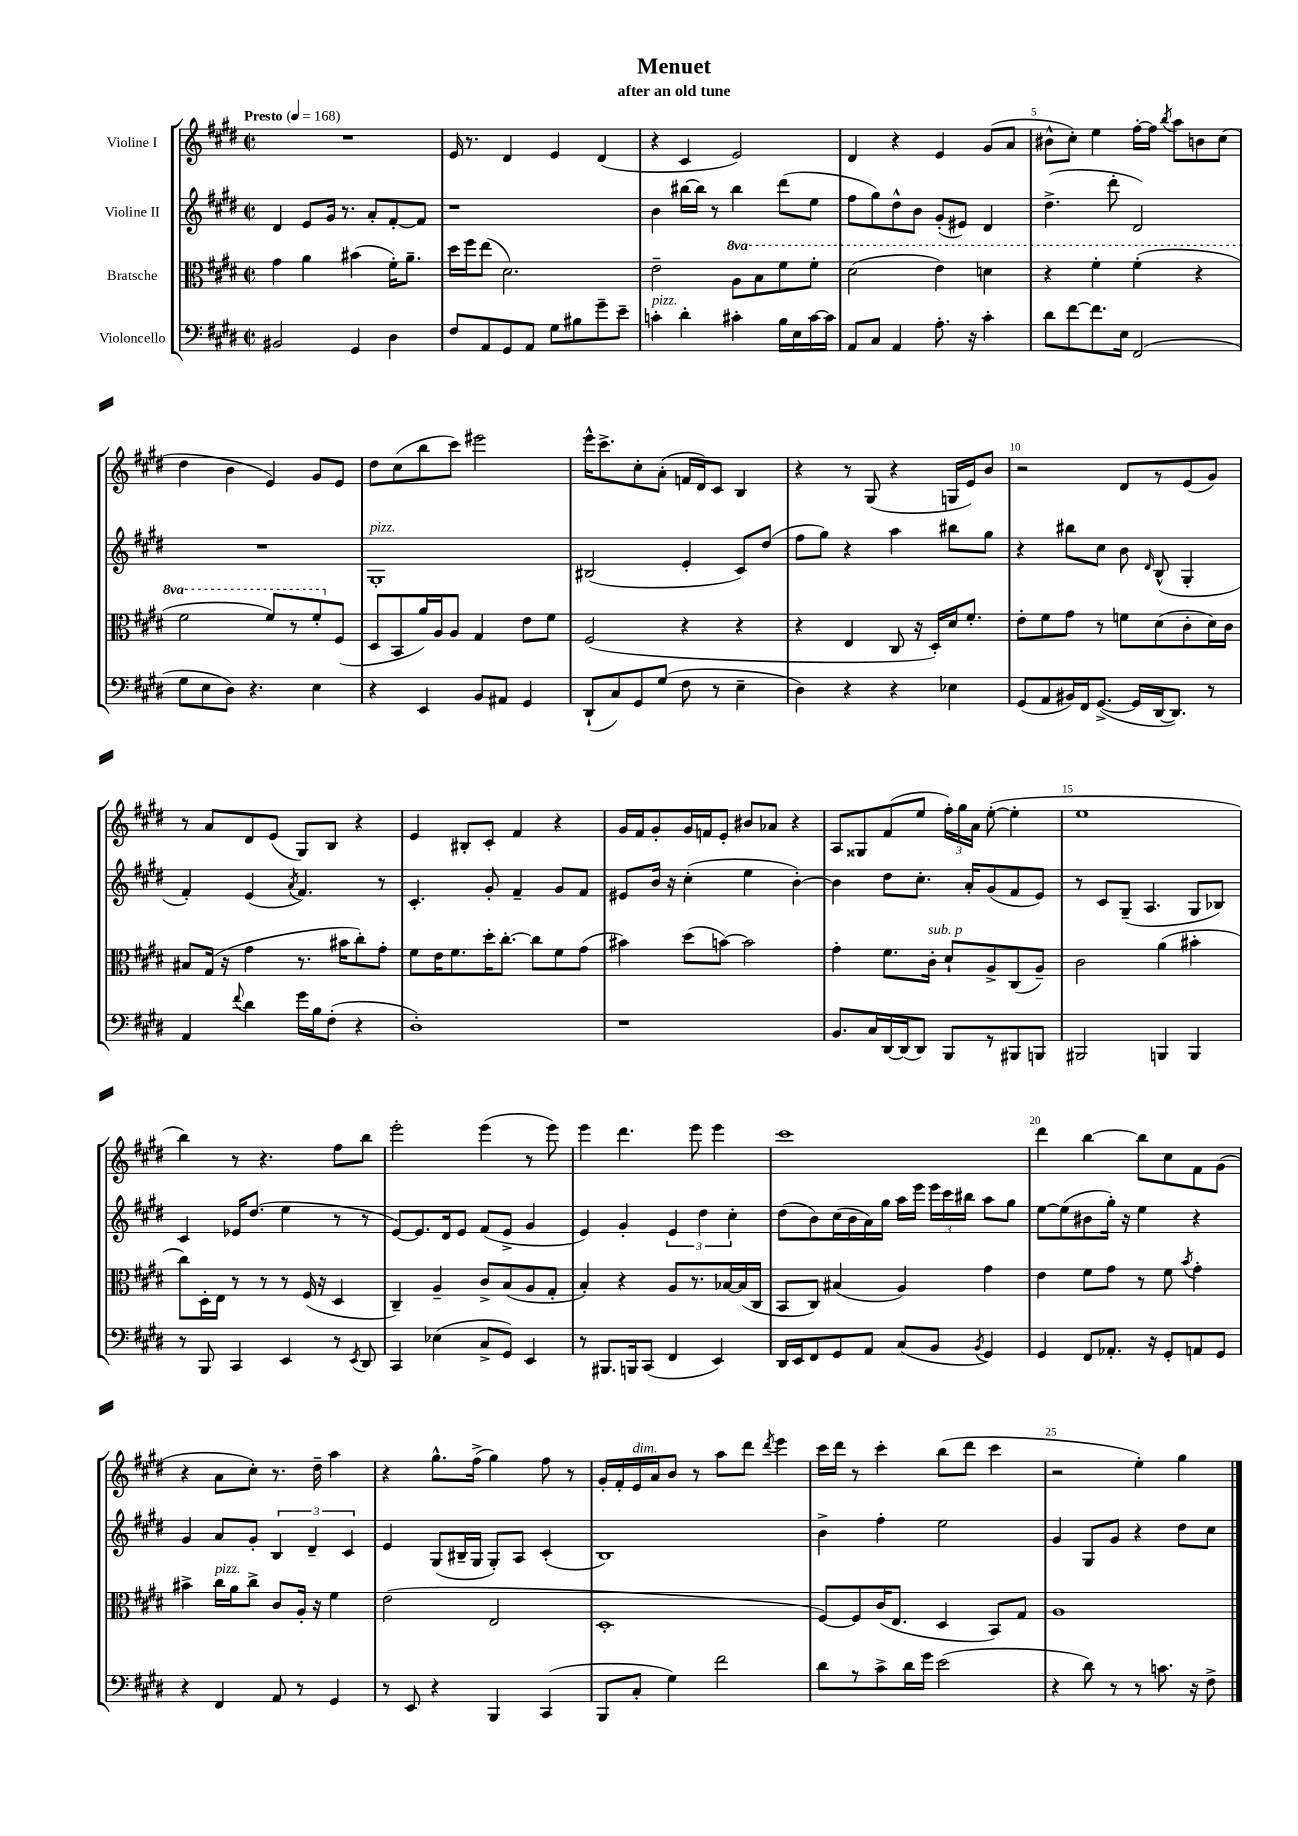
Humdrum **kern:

**kern	**kern	**kern	**kern
*staff4	*staff3	*staff2	*staff1
*clefF4	*clefC3	*clefG2	*clefG2
*k[f#c#g#d#]	*k[f#c#g#d#]	*k[f#c#g#d#]	*k[f#c#g#d#]
*M2/2	*M2/2	*M2/2	*M2/2
*met(c|)	*met(c|)	*met(c|)	*met(c|)
*MM168	*MM168	*MM168	*MM168
2BB#	4g#	4d#	1r
.	4a	8e	.
.	.	16g#	.
.	.	8.r	.
4GG#	(4b#	.	.
.	.	8a'	.
4D#	16f#')	[8f#'	.
.	8.a~	.	.
.	.	8f#]	.
=	=	=	=
8F#	16dd#	1r	16e
.	16ff#	.	8.r
8AA	(8ee	.	.
8GG#	2.d#)	.	4d#
8AA	.	.	.
8G#	.	.	4e
8B#	.	.	.
8g#~	.	.	(4d#
8e~	.	.	.
=	=	=	=
4c'	2e~	4b	4r
4d#'	.	[16bb#	4c#
.	.	16bb#]	.
.	.	8r	.
4c#'	8a	4bb#	2e)
.	8b	.	.
16B	8ff#	(8ddd#	.
16E	.	.	.
[16c#	8ff#'	8ee	.
16c#]	.	.	.
=	=	=	=
8AA	(2dd#	8ff#	4d#
8C#	.	8gg#)	.
4AA	.	8dd#^^	4r
.	.	8b	.
8.A'	4ee)	(8g#'	4e
.	.	8e#)	.
16r	.	.	.
4c#'	4dd	4d#	(8g#
.	.	.	8a
=	=	=	=
8d#	4r	(4.dd#^	8b#^^
[8f#	.	.	8cc#')
8.f#]	4ff#'	.	4ee
.	.	8ddd#'	.
16E	.	.	.
(2FF#	(4ff#'	2d#)	[16ff#'
.	.	.	16ff#]
.	.	.	8qbb
.	.	.	8aa
.	4r	.	8b
.	.	.	(8cc#
=	=	=	=
8G#	2ff#	1r	4dd#
8E	.	.	.
8D#)	.	.	4b
4.r	.	.	.
.	8ff#)	.	4e)
.	8r	.	.
4E	8ff#'	.	8g#
.	(8F#	.	8e
=	=	=	=
4r	8D#	1G#'	8dd#
.	8BB	.	(8cc#
4EE	16a)	.	8bb
.	16A	.	.
.	8A	.	8ccc#)
8BB	4G#	.	2eee#
8AA#	.	.	.
4GG#	8e	.	.
.	8f#	.	.
=	=	=	=
(8DD#`	(2F#	(2B#	16eee^^
.	.	.	8.ccc#^
8C#)	.	.	.
8GG#	.	.	8cc#'
(8G#	.	.	(8a'
8F#	4r	4e'	16f
.	.	.	16d#)
8r	.	.	8c#
4E~	4r	8c#)	4B
.	.	(8dd#	.
=	=	=	=
4D#)	4r	8ff#	4r
.	.	8gg#)	.
4r	4E	4r	8r
.	.	.	(8G#
4r	8C#	4aa	4r
.	16r	.	.
.	16D#')	.	.
4E-	16d#	8bb#	16G
.	8.f#'	.	16e)
.	.	8gg#	8b
=	=	=	=
(8GG#	8e'	4r	2r
8AA	8f#	.	.
16BB#)	8g#	8bb#	.
16FF#	.	.	.
([8.GG#^	8r	8cc#	.
.	8f	8b	8d#
16GG#]	.	.	.
.	.	16qqd#	.
[16DD#	(8d#	(8B^^	8r
8.DD#])	.	.	.
.	8c#'	4G#'	(8e
8r	16d#)	.	8g#)
.	16c#	.	.
=	=	=	=
4AA	8B#	4f#')	8r
.	(16G#	.	8a
.	16r	.	.
8qqf#	.	.	.
4d#	4g#	(4e	8d#
.	.	.	(8e
.	.	8qa	.
16g#	8.r	4.f#)	8G#)
16B	.	.	.
(8F#'	.	.	8B
.	16b#	.	.
4r	8cc#')	.	4r
.	8g#'	8r	.
=	=	=	=
1D#')	8f#	4.c#'	4e
.	16e	.	.
.	8.f#	.	.
.	.	.	8B#'
.	16dd#'	8g#'	8c#'
.	[8.cc#'	.	.
.	.	4f#~	4f#
.	8cc#]	.	.
.	8f#	8g#	4r
.	(8g#	8f#	.
=	=	=	=
1r	4b#)	8e#	16g#
.	.	.	16f#
.	.	16b	8g#'
.	.	16r	.
.	(8dd#	(4cc#'	16g#
.	.	.	16f
.	[8b)	.	8e'
.	2b]	4ee	8b#
.	.	.	8a-
.	.	[4b')	4r
=	=	=	=
8.BB	4g#'	4b]	8A
.	.	.	8G##
16C#	.	.	.
[16DD#	8.f#	8dd#	(8f#
(16DD#]	.	.	.
8DD#)	.	8.cc#'	8ee
.	16c#'	.	.
8BBB	8d#`	.	24ff#')
.	.	.	24gg#
.	.	16a'	.
.	.	.	24a
8r	8A^	(8g#	([8ee'
8BBB#	(8C#	8f#	4ee']
8BBB	8A~)	8e)	.
=	=	=	=
2BBB#	2c#	8r	1ee
.	.	8c#	.
.	.	(8G#~	.
.	.	4.A	.
4BBB	(4a	.	.
4BBB	4b#'	8G#	.
.	.	8B-)	.
=	=	=	=
8r	8cc#)	4c#	4bb)
8BBB	16D#'	.	.
.	16E	.	.
4CC#	8r	16e-	8r
.	.	(8.dd#	.
.	8r	.	4.r
4EE	8r	4ee	.
.	(16F#	.	.
.	16r	.	.
8r	4D#	8r	8ff#
8qEE	.	.	.
8DD#	.	8r	8bb
=	=	=	=
4CC#	4C#~)	[8e)	2eee'
.	.	8.e]	.
(4E-	4A~	.	.
.	.	16d#	.
.	.	8e	.
8C#^	8c#^	(8f#	(4eee
8GG#)	(8B	8e^	.
4EE	8A	4g#	8r
.	8G#'	.	8eee)
=	=	=	=
8r	4B')	4e)	4eee
8.BBB#	.	.	.
.	4r	4g#'	4.ddd#
16BBB	.	.	.
(8CC#	.	.	.
4FF#	8A	6e	.
.	8.r	.	8eee
.	.	6dd#	.
4EE)	.	.	4eee
.	[16B-	.	.
.	.	6cc#'	.
.	(16B-]	.	.
.	16C#	.	.
=	=	=	=
16DD#	8BB	(8dd#	1ccc#
16EE	.	.	.
8FF#	8C#)	8b)	.
8GG#	(4B#	(16cc#	.
.	.	16b	.
8AA	.	16a)	.
.	.	16gg#	.
(8C#	4A)	16aa	.
.	.	16eee	.
8BB	.	24eee	.
.	.	24ccc#	.
.	.	24bb#	.
8qBB	.	.	.
4GG#)	4g#	8aa	.
.	.	8gg#	.
=	=	=	=
4GG#	4e	[8ee	4ddd#
.	.	(8ee]	.
8FF#	8f#	8b#	[4bb
8.AA-'	8g#	16gg#')	.
.	.	16r	.
.	8r	4ee	8bb]
16r	.	.	.
8GG#'	8f#	.	8cc#
.	8qb	.	.
8AA	4g#'	4r	8f#
8GG#	.	.	(8g#
=	=	=	=
4r	4b#^	4g#	4r
4FF#	16cc#	8a	8a
.	16a	.	.
.	8cc#^	8g#'	8cc#')
8AA	8c#	6B	8.r
8r	16A'	.	.
.	.	6d#~	.
.	16r	.	16dd#~
4GG#	4f#	.	4aa
.	.	6c#	.
=	=	=	=
8r	(2e	4e	4r
8EE	.	.	.
4r	.	(8G#	8.gg#^^
.	.	16B#~	.
.	.	16G#	(16ff#^
4BBB	2E	8G#')	4gg#)
.	.	8A	.
(4CC#	.	(4c#'	8ff#
.	.	.	8r
=	=	=	=
8BBB	1D#'	1B)	16g#'
.	.	.	16f#'
8C#'	.	.	16e
.	.	.	16a
4G#)	.	.	8b
.	.	.	8r
2f#	.	.	8aa
.	.	.	8ddd#
.	.	.	8qddd#
.	.	.	4eee
=	=	=	=
8d#	[8F#)	4b^	16ccc#
.	.	.	16ddd#
8r	8F#]	.	8r
8c#^	(16c#	4ff#'	4ccc#'
.	8.E	.	.
16d#	.	.	.
16g#	.	.	.
(2e	4D#	2ee	(8bb
.	.	.	8ddd#
.	8BB)	.	4ccc#
.	8G#	.	.
=	=	=	=
4r	1A	4g#	2r
8d#)	.	8G#	.
8r	.	8g#	.
8r	.	4r	4ee')
8.c	.	.	.
.	.	8dd#	4gg#
16r	.	.	.
8F#^	.	8cc#	.
==	==	==	==
*-	*-	*-	*-
